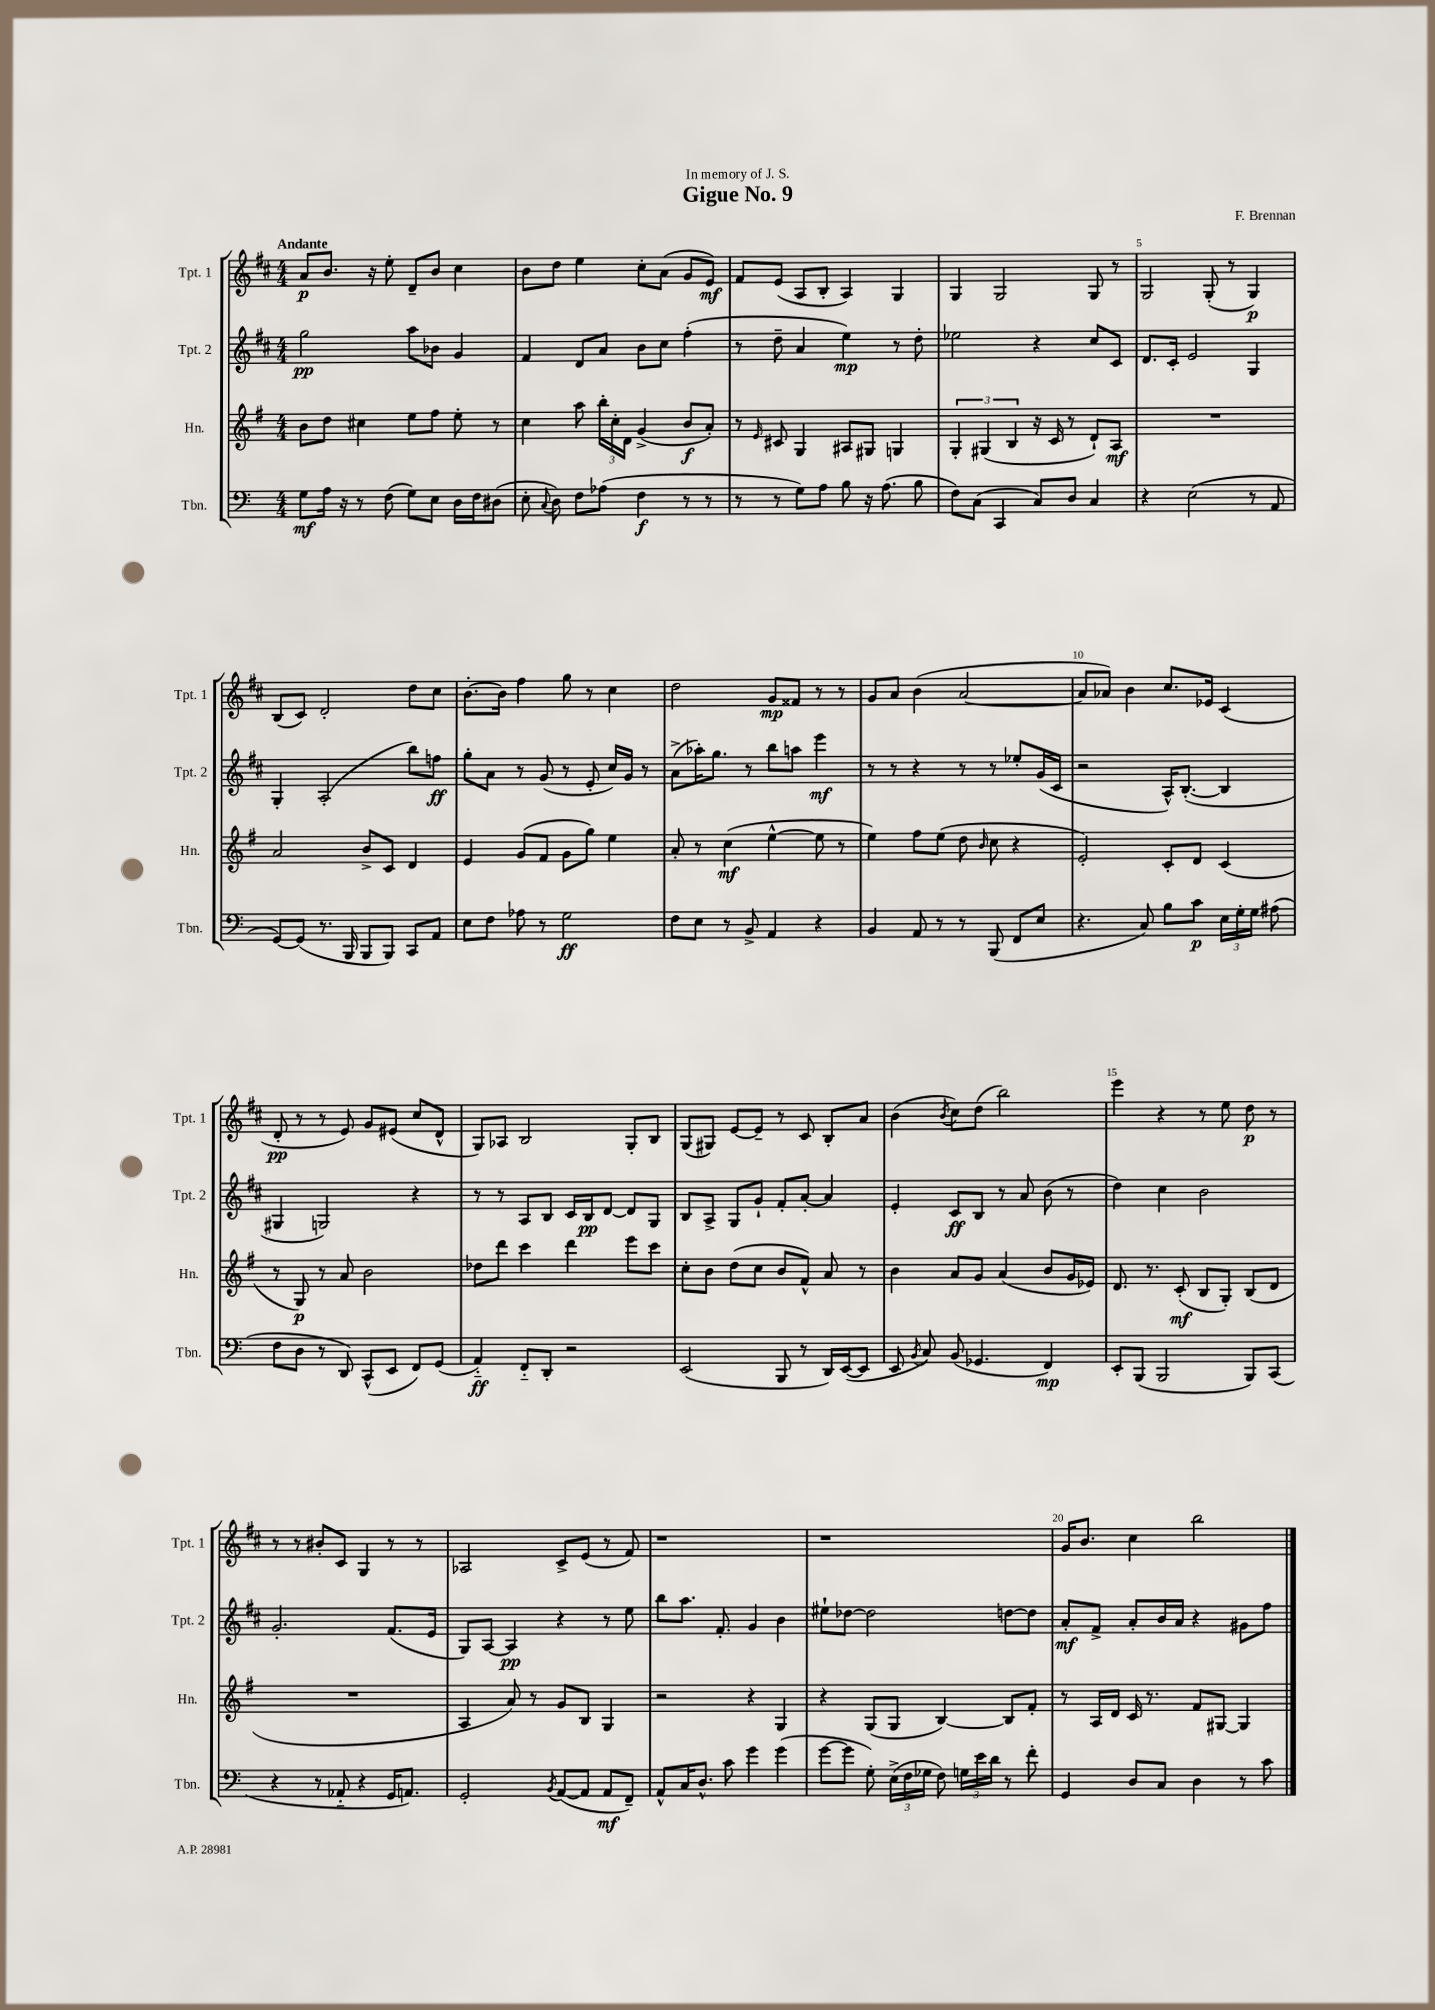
\header { title = "Gigue No. 9" composer = "F. Brennan" dedication = "In memory of J. S." }
<<
\new StaffGroup <<
\new Staff = "s0" \with { instrumentName = "Tpt. 1" shortInstrumentName = "Tpt. 1" } {
    \clef treble \key d \major \numericTimeSignature \time 4/4 \tempo "Andante"
    \autoBeamOff a'8[\p b'8.] r16 e''8-. d'8[-- b'8] cis''4 |
    b'8[ d''8] e''4 cis''8[-. a'8]( g'8[ e'8]\mf) |
    fis'8[ e'8]( a8[ b8]-. a4) g4 |
    g4 g2 g8 r8 |
    g2 g8-.( r8 g4\p) |
    b8[( cis'8]) d'2-. d''8[ cis''8] |
    b'8.[~-. b'16] fis''4 g''8 r8 cis''4 |
    d''2 g'8[\mp fisis'8] r8 r8 |
    g'8[ a'8] b'4( a'2~ |
    a'8[ aes'8]) b'4 cis''8.[ ees'16] cis'4( |
    d'8-.\pp r8 r8 e'8) g'8[ eis'8]( cis''8[ d'8]-^ |
    g8[) aes8] b2 g8[-. b8] |
    g8[( gis8]) e'8[~ e'8]-- r8 cis'8 b8[-. a'8] |
    b'4( \acciaccatura { b'8 } cis''8[) d''8]( b''2) |
    e'''4 r4 r8 e''8 d''8\p r8 |
    r8 r8 bis'8[-. cis'8] g4 r8 r8 |
    aes2 cis'8[-> e'8]( r8 fis'8) |
    r1 |
    r1 |
    g'16[ b'8.] cis''4 b''2 \bar "|." |
}
\new Staff = "s1" \with { instrumentName = "Tpt. 2" shortInstrumentName = "Tpt. 2" } {
    \clef treble \key d \major \numericTimeSignature \time 4/4
    \autoBeamOff g''2\pp a''8[ bes'8] g'4 |
    fis'4 d'8[ a'8] b'8[ cis''8] fis''4-.( |
    r8 d''8-- a'4 e''4\mp) r8 d''8-. |
    ees''2 r4 cis''8[ cis'8] |
    d'8.[ cis'16]-. e'2 g4 |
    g4-. a2-.( b''8[) f''8]\ff |
    g''8[-. a'8] r8 g'8( r8 e'8-. cis''16[) g'16] r8 |
    a'8[->( aes''16-.) g''8.] r8 b''8[ a''8] e'''4\mf |
    r8 r8 r4 r8 r8 ees''8[-. g'16( cis'16] |
    r2 a16[-^) b8.]~-.( b4 |
    gis4 g2) r4 |
    r8 r8 a8[ b8] cis'16[ b16\pp d'8]~ d'8[ g8] |
    b8[ a8]-> g8[ g'8]-! fis'8[-. a'8]~-. a'4 |
    e'4-. cis'8[\ff b8] r8 a'8 b'8( r8 |
    d''4) cis''4 b'2 |
    g'2.-. fis'8.[( e'16] |
    g8[) a8]~ a4\pp r4 r8 e''8 |
    b''8[ a''8.] fis'8.-. g'4 b'4 |
    eis''8[-! des''8]~ des''2 d''8[~ d''8] |
    a'8[-.\mf fis'8]-> a'8[-. b'16 a'16] r4 gis'8[ fis''8] \bar "|." |
}
\new Staff = "s2" \with { instrumentName = "Hn." shortInstrumentName = "Hn." } {
    \clef treble \key g \major \numericTimeSignature \time 4/4
    \autoBeamOff b'8[ d''8] cis''4 e''8[ fis''8] e''8-. r8 |
    c''4 a''8 \tuplet 3/2 { b''16[-. c''16-. d'16] } g'4->( b'8[\f a'8]-.) |
    r8 \grace { e'16 } cis'8 g4 ais8[ gis8] g4 |
    \tuplet 3/2 { g4-. gis4( b4 } r16 c'16 r8 d'8[-!) a8]\mf |
    R1 |
    a'2 b'8[-> c'8] d'4 |
    e'4 g'8[( fis'8] g'8[ g''8]) e''4 |
    a'8-. r8 c''4\mf( e''4~-^ e''8 r8 |
    e''4) fis''8[ e''8]( d''8 \grace { b'16 } c''8 r4 |
    e'2-.) c'8[-. d'8] c'4( |
    r8 g8\p) r8 a'8 b'2 |
    des''8[ d'''8] c'''4 d'''4 e'''8[ c'''8] |
    c''8[-. b'8] d''8[( c''8] b'8[ fis'8]-^) a'8 r8 |
    b'4 a'8[ g'8] a'4( b'8[ g'16 ees'16]) |
    d'8. r8. c'8-.\mf( b8[ g8]-.) b8[( d'8] |
    R1 |
    a4 a'8) r8 g'8[ b8] g4 |
    r2 r4 g4 |
    r4 g8[( g8] b4~) b8[ fis'8]-. |
    r8 a16[ d'16] c'16 r8. fis'8[ gis8]~ gis4 \bar "|." |
}
\new Staff = "s3" \with { instrumentName = "Tbn." shortInstrumentName = "Tbn." } {
    \clef bass \key c \major \numericTimeSignature \time 4/4
    \autoBeamOff g8[\mf a16] r16 r8 f8( g8[) e8] d16[ f16 dis8]( |
    e8-. \appoggiatura { c8 } d8) f8[ aes8]( f4\f r8 r8 |
    r8 r8 g8[) a8] b8 r16 a8.( b8 |
    f8[) c8]( c,4 c8[) d8] c4 |
    r4 e2( r8 a,8 |
    g,8[~) g,8]( r8. b,,16 b,,8[ b,,8]) c,8[ a,8] |
    e8[ f8] aes8 r8 g2\ff |
    f8[ e8] r8 b,8-> a,4 r4 |
    b,4 a,8 r8 r8 b,,8( f,8[ e8] |
    r4. c8) b8[ c'8]\p \tuplet 3/2 { e16[ g16-. g16] } ais8( |
    f8[ d8] r8 d,8) c,8[-^( e,8] f,8[) g,8]( |
    a,4-_\ff) f,8[-_ d,8]-. r2 |
    e,2( b,,8 r8 d,16[) e,16~( e,8] |
    e,8 \acciaccatura { b,8 } c8) b,8( ges,4. f,4\mp) |
    e,8[-. b,,8]( b,,2 b,,8[) c,8]( |
    r4 r8 aes,8-_ r4 g,16[ a,8.]) |
    g,2-. \acciaccatura { b,8 } a,8[~( a,8] a,8[\mf f,8]--) |
    a,8[-^ c16 d8.]-^ c'8 g'4 g'4( |
    g'8[~ g'8] g8-.) \tuplet 3/2 { e16[->( f16 ges16] } f8) \tuplet 3/2 { g16[ e'16 d'16] } r8 f'8-. |
    g,4 d8[ c8] d4 r8 c'8 \bar "|." |
}
>>
>>
\layout { \context { \Score \override BarNumber.break-visibility = ##(#f #t #t) barNumberVisibility = #(every-nth-bar-number-visible 5) } }
